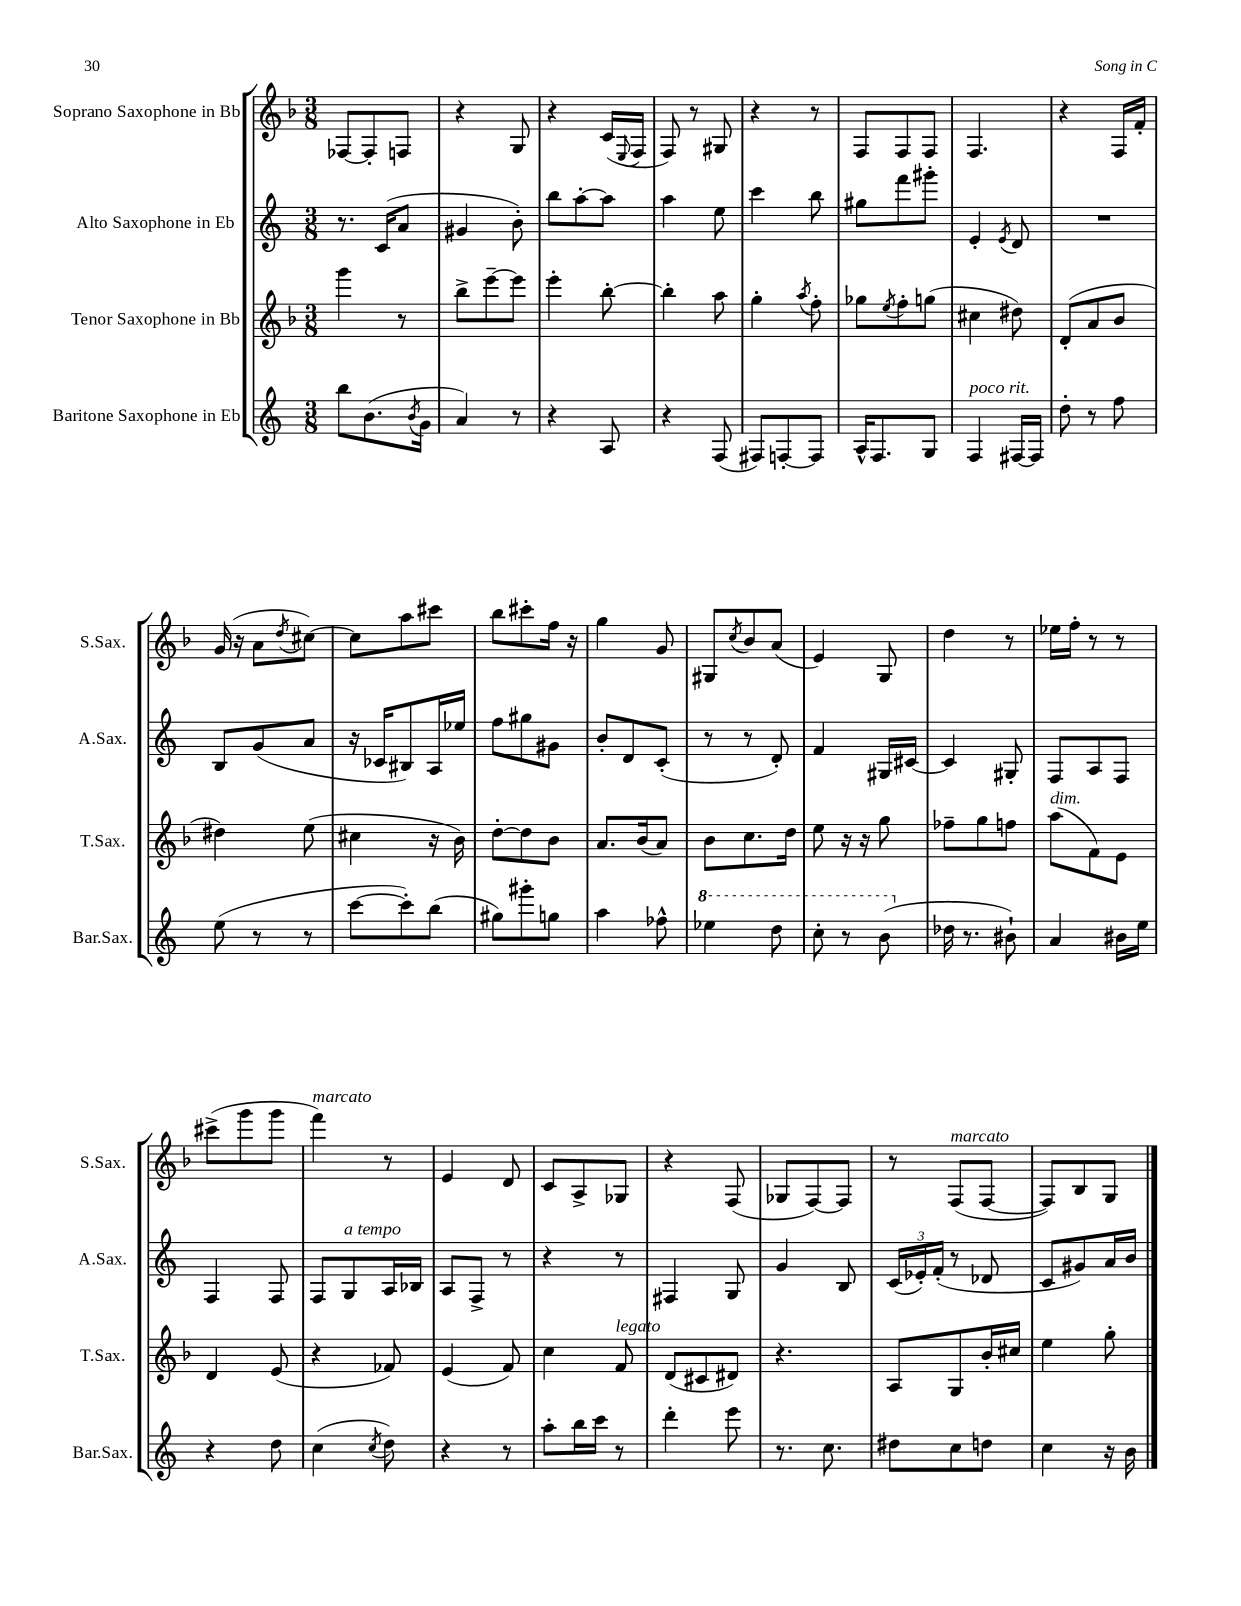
<<
\new StaffGroup <<
\new Staff = "s0" \with { instrumentName = "Soprano Saxophone in Bb" shortInstrumentName = "S.Sax." } {
    \clef treble \key f \major \numericTimeSignature \time 3/8
    fes8~ fes8-. f8 |
    r4 g8 |
    r4 c'16( \appoggiatura { e8 } f16 |
    f8) r8 gis8 |
    r4 r8 |
    f8 f8 f8 |
    f4. |
    r4 f16 f'16-. |
    g'16( r16 a'8 \acciaccatura { d''8 } cis''8~) |
    cis''8 a''8 cis'''8 |
    bes''8 cis'''8-. f''16 r16 |
    g''4 g'8 |
    gis8 \acciaccatura { c''8 } bes'8 a'8( |
    e'4) g8 |
    d''4 r8 |
    ees''16 f''16-. r8 r8 |
    cis'''8->( g'''8 g'''8 |
    f'''4^\markup { \italic "marcato" }) r8 |
    e'4 d'8 |
    c'8 a8-> ges8 |
    r4 f8( |
    ges8 f8~) f8 |
    r8 f8^\markup { \italic "marcato" }( f8~ |
    f8) bes8 g8 \bar "|." |
}
\new Staff = "s1" \with { instrumentName = "Alto Saxophone in Eb" shortInstrumentName = "A.Sax." } {
    \clef treble \key c \major \numericTimeSignature \time 3/8
    r8. c'16( a'8 |
    gis'4 b'8-.) |
    b''8 a''8~-. a''8 |
    a''4 e''8 |
    c'''4 b''8 |
    gis''8 f'''8 gis'''8-. |
    e'4-. \acciaccatura { e'8 } d'8 |
    R4. |
    b8 g'8( a'8 |
    r16 ces'16 bis8) a16 ees''16 |
    f''8 gis''8 gis'8 |
    b'8-. d'8 c'8-.( |
    r8 r8 d'8-.) |
    f'4 gis16 cis'16~ |
    cis'4 gis8-. |
    f8 a8 f8 |
    f4 f8 |
    f8 g8^\markup { \italic "a tempo" } a16 bes16 |
    a8 f8-> r8 |
    r4 r8 |
    fis4 g8 |
    g'4 b8 |
    \tuplet 3/2 { c'16( ees'16-.) f'16-.( } r8 des'8 |
    c'8 gis'8) a'16 b'16 \bar "|." |
}
\new Staff = "s2" \with { instrumentName = "Tenor Saxophone in Bb" shortInstrumentName = "T.Sax." } {
    \clef treble \key f \major \numericTimeSignature \time 3/8
    g'''4 r8 |
    bes''8-> e'''8~-- e'''8 |
    e'''4-. bes''8~-. |
    bes''4-. a''8 |
    g''4-. \acciaccatura { a''8 } f''8-. |
    ges''8 \acciaccatura { e''8 } f''8-. g''8( |
    cis''4 dis''8) |
    d'8-.( a'8 bes'8 |
    dis''4) e''8( |
    cis''4 r16 bes'16) |
    d''8~-. d''8 bes'8 |
    a'8. bes'16( a'8) |
    bes'8 c''8. d''16 |
    e''8 r16 r16 g''8 |
    fes''8-- g''8 f''8 |
    a''8^\markup { \italic "dim." }( f'8) e'8 |
    d'4 e'8( |
    r4 fes'8) |
    e'4( f'8) |
    c''4 f'8^\markup { \italic "legato" } |
    d'8( cis'8 dis'8) |
    r4. |
    a8 g8 bes'16-. cis''16 |
    e''4 g''8-. \bar "|." |
}
\new Staff = "s3" \with { instrumentName = "Baritone Saxophone in Eb" shortInstrumentName = "Bar.Sax." } {
    \clef treble \key c \major \numericTimeSignature \time 3/8
    b''8 b'8.( \acciaccatura { b'8 } g'16 |
    a'4) r8 |
    r4 a8 |
    r4 f8( |
    fis8) f8~-. f8 |
    a16-^ f8. g8 |
    f4^\markup { \italic "poco rit." } fis16~ fis16 |
    d''8-. r8 f''8 |
    e''8( r8 r8 |
    c'''8~ c'''8-.) b''8( |
    gis''8) gis'''8-. g''8 |
    a''4 fes''8-^ |
    \ottava #1 ees'''4 d'''8 |
    c'''8-. r8 b''8( \ottava #0 |
    des''16 r8. bis'8-!) |
    a'4 bis'16 e''16 |
    r4 d''8 |
    c''4( \acciaccatura { c''8 } d''8) |
    r4 r8 |
    a''8-. b''16 c'''16 r8 |
    d'''4-. e'''8 |
    r8. c''8. |
    dis''8 c''8 d''8 |
    c''4 r16 b'16 \bar "|." |
}
>>
>>
\layout { \context { \Score \remove "Bar_number_engraver" } }
